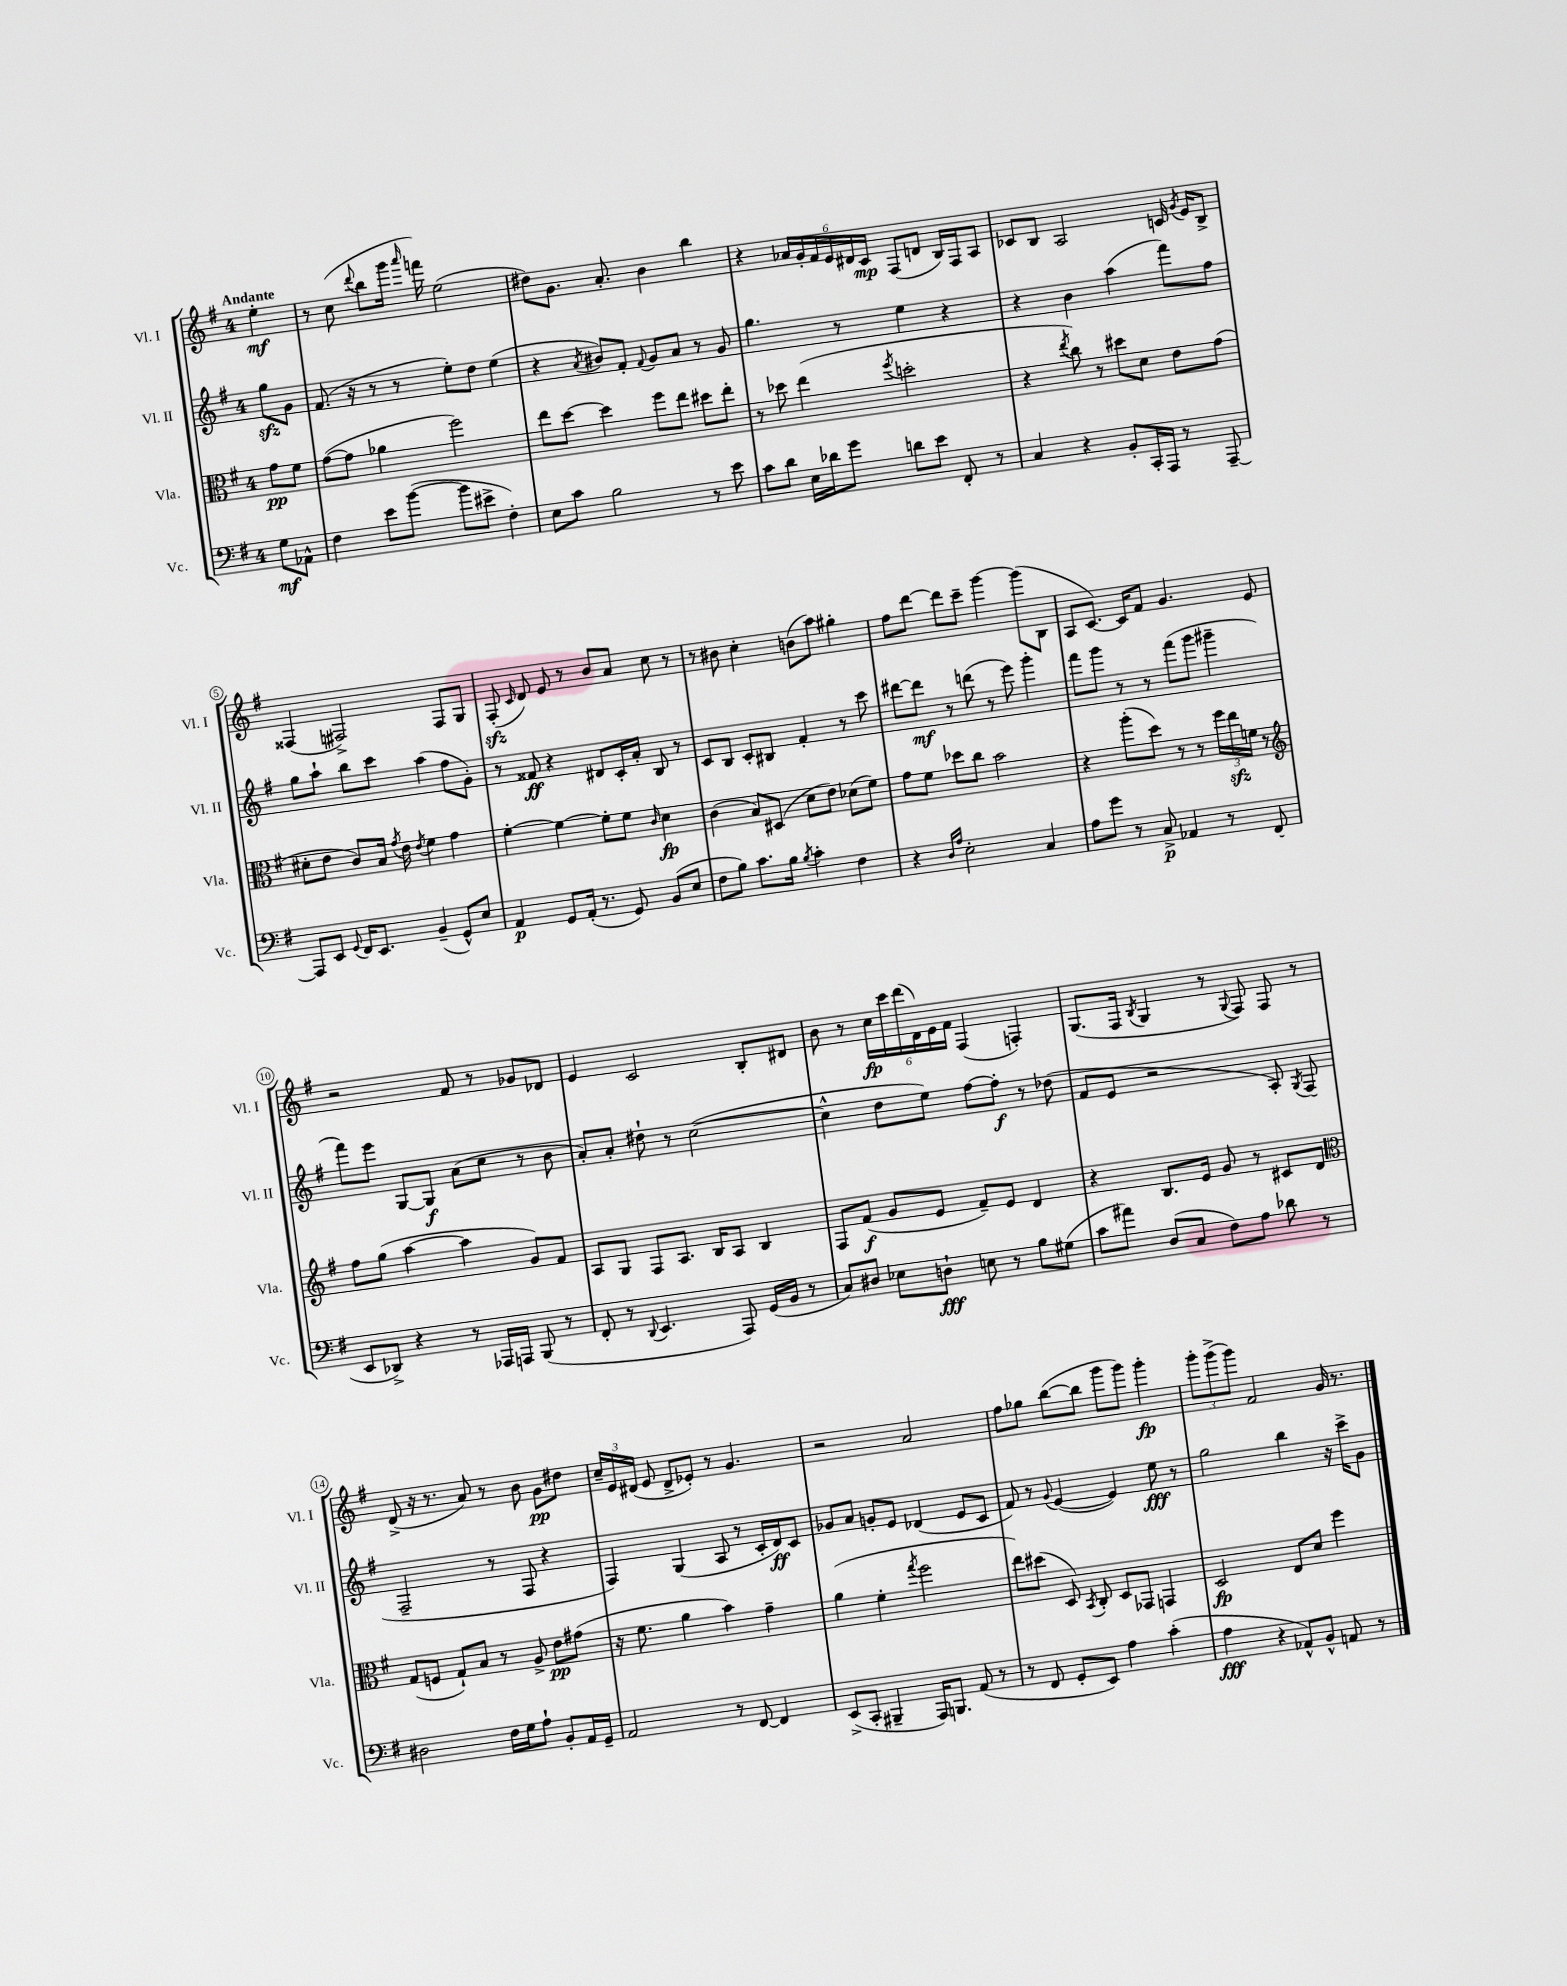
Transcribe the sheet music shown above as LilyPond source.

<<
\new StaffGroup <<
\new Staff = "s0" \with { instrumentName = "Vl. I" shortInstrumentName = "Vl. I" } {
    \clef treble \key g \major \once \override Staff.TimeSignature.style = #'single-digit \time 4/4 \partial 4 \tempo "Andante"
    \autoBeamOff e''4-.\mf |
    r8 c''8( \appoggiatura { d'''8 } b''8[ g'''16] \grace { a'''16 } f'''16) e''2( |
    dis''8[) g'8.] a'8.-. b'4 b''4 |
    r4 \tuplet 6/4 { aes'16[ g'16-. fis'16 e'16 dis'16 c'16]\mp } fis8[( d'8] b16[) fis16 a8] |
    ces'8[ b8] a2 c'16 \acciaccatura { g'8 } e'16[ b8]-> |
    fisis4( fis2->) fis8[ g8] |
    fis8-.\sfz( \grace { c'16 } d'8) e'8 r8 b'8[ a'8] c''8 r8 |
    r8 bis'8 c''4-. b'8[( a''8]) gis''4-. |
    fis''8[ d'''8]~ d'''8[ c'''8]-- g'''4~ g'''8[( b8] |
    a8[ c'8.]~) c'16[ fis'8] g'4. e'8 |
    r2 fis'8 r8 ges'8[ des'8] |
    e'4 c'2 b8[-. dis'8] |
    b'8 r8 \tuplet 6/4 { c''16[\fp c'''16 d'''16( d'16) e'16 fis'16] } fis4( f4-.) |
    g8.[( fis16] \acciaccatura { b8 } g4 r8 \appoggiatura { g8 } fis8) fis8 r8 |
    d'8->( r16 r8. a'8) r8 b'8 g'8[\pp dis''8] |
    \tuplet 3/2 { c''16[-- e'16 dis'16]( } e'8 dis'8[-> ees'8]-.) r8 g'4. |
    r2 a'2 |
    fis''8[ ges''8] b''8[~( b''8] g'''8[ g'''8]) g'''4-.\fp |
    \tuplet 3/2 { g'''8[-. g'''8->( g'''8]) } fis'2 g'16 r8. \bar "|." |
}
\new Staff = "s1" \with { instrumentName = "Vl. II" shortInstrumentName = "Vl. II" } {
    \clef treble \key g \major \once \override Staff.TimeSignature.style = #'single-digit \time 4/4 \partial 4
    \autoBeamOff g''8[\sfz g'8] |
    fis'8.( r16 r8 r8 e''8[-.) d''8] e''4( |
    r4 \acciaccatura { a'8 } bis'8[) fis'8]-. \appoggiatura { fis'8 } g'8[ a'8] r8 g'8 |
    g''4. r8 e''4 r4 |
    r4 b'4 a''4( fis'''8[) fis''8] |
    g''8[ a''8]-! b''8[ c'''8] a''4( fis''8[ g'8]-.) |
    r8 fisis'8\ff r4 dis'8[ c'16-. a'16]-. b8 r8 |
    c'8[ b8] c'8[-. bis8] fis'4-. r8 c'''8 |
    dis'''8[~ dis'''8]\mf r8 d'''8( r8 e'''8) g'''4-. |
    fis'''8[ g'''8] r8 r8 fis'''8[( g'''8] gis'''4-- |
    fis'''8[) e'''8] g8[~ g8]\f a'8[( c''8] r8 b'8 |
    a'8[-.) a'8]-. dis''8-! r8 c''2~( |
    c''4-^ d''8[ e''8]) fis''8[~ fis''8]-.\f r8 des''8( |
    fis'8[ e'8] r2 a8-.) \acciaccatura { g8 } fis8( |
    fis2-- r8 fis8 r4 |
    fis4) g4( a8 r8 c'16[-. d'16\ff) c'8] |
    ges'8[ a'8] g'8[-. e'8] des'4( e'8[ c'8] |
    fis'8) r8 \appoggiatura { g'8 } e'4~( e'4) e''8\fff r8 |
    g''2 b''4 r16 c'''16[-> g'8] \bar "|." |
}
\new Staff = "s2" \with { instrumentName = "Vla." shortInstrumentName = "Vla." } {
    \clef alto \key g \major \once \override Staff.TimeSignature.style = #'single-digit \time 4/4 \partial 4
    \autoBeamOff g'8[\pp fis'8] |
    g'8[~( g'8] aes'4 fis''2) |
    e''8[ d''8]~ d''4 fis''8[ e''8] dis''8[ e''8]-. |
    r8 des''8 e''4( \acciaccatura { fis''8 } d''2-. |
    r4 \acciaccatura { e''8 } c''8) r8 dis''8[ d'8] e'8[ g'8]( |
    dis'8[-. e'8] c'8[) b16] \acciaccatura { g'8 } e'16 \acciaccatura { e'8 } fis'4 g'4 |
    fis'4~-. fis'4~ fis'8[-. fis'8] \grace { c'16 } d'4\fp |
    c'4( b8[) dis8]( d'8[ e'8]) des'8[( fis'8]) |
    g'8[ fis'8] des''8[ c''8] b'2 |
    r4 a''8[-.( d''8]) r8 r8 \tuplet 3/2 { fis''16[ e''16\sfz f'16] } r8 |
    \clef treble fis''8[ g''8]( a''4~ a''4 g'8[) fis'8] |
    a8[ g8] fis8[ a8.] b16[ a8] b4 |
    fis8[ fis'8]\f( g'8[ e'8] fis'8[--) e'8] d'4 |
    r4 b8.[ e'16] g'8 r8 cis'8[ d'8] |
    \clef alto g8[( f8] g8[-!) b8] r8 a8-> e'8[\pp gis'8]( |
    r16 fis'8. a'4 b'4) g'4-- |
    a'4( fis'4-. \acciaccatura { g''8 } fis''2 |
    e''8[) dis''8]( d8) \acciaccatura { b,8 } c8-. d8[ ges,8] g,4 |
    d2\fp e8[ d'8] fis''4 \bar "|." |
}
\new Staff = "s3" \with { instrumentName = "Vc." shortInstrumentName = "Vc." } {
    \clef bass \key g \major \once \override Staff.TimeSignature.style = #'single-digit \time 4/4 \partial 4
    \autoBeamOff g8[\mf aes,8]-^ |
    fis4 e'8[ b'8]~( b'8[ eis'8]-> fis4-.) |
    e8[ c'8] b2 r8 e'8 |
    c'8[ d'8] e16[ des'16 g'8] d'8[ e'8] fis,8-. r8 |
    c4 r4 b,8[-. c,16-. a,,16] r8 a,,8~-- |
    a,,8[ e,8] \appoggiatura { g,8 } fis,16[ e,8.] b,4--( g,8[-^) e8] |
    a,4\p g,8[ a,16]-.( r8. g,8) b,8[( e8] |
    fis8[ b8]) c'8.[ b16] \acciaccatura { b8 } c'4-. fis4 |
    r4 \grace { d16[ a16] } e2-. c4 |
    a8[ g'8] r8 c8->\p aes,4 r8 fis,8( |
    e,8[ des,8]->) r4 r8 aes,,16[ a,,16] b,,8( r8 |
    fis,8-. r8 \appoggiatura { d,8 } e,4. a,,8) g,16[( b,16] r8 |
    c8[) dis8] ees8[ d8]-!\fff e8 r8 b8[ gis8]( |
    c'8[ ais'8]) d8[( c8] fis8[) a8] des'8 r8 |
    dis2 fis16[ g16 a8]-! b,8[-. a,16 g,16]-- |
    a,2 r8 fis,8~ fis,4 |
    e,8[->( c,8]-. bis,,4-- a,,16[) b,,8.] a,8( r8 |
    r8 fis,8 g,8[-. e,8]) a4 c'4-.( |
    a4\fff r4 aes,8[-^) b,8]-^ a,8 r8 \bar "|." |
}
>>
>>
\layout { \context { \Score \override BarNumber.stencil = #(make-stencil-circler 0.1 0.3 ly:text-interface::print) } }
